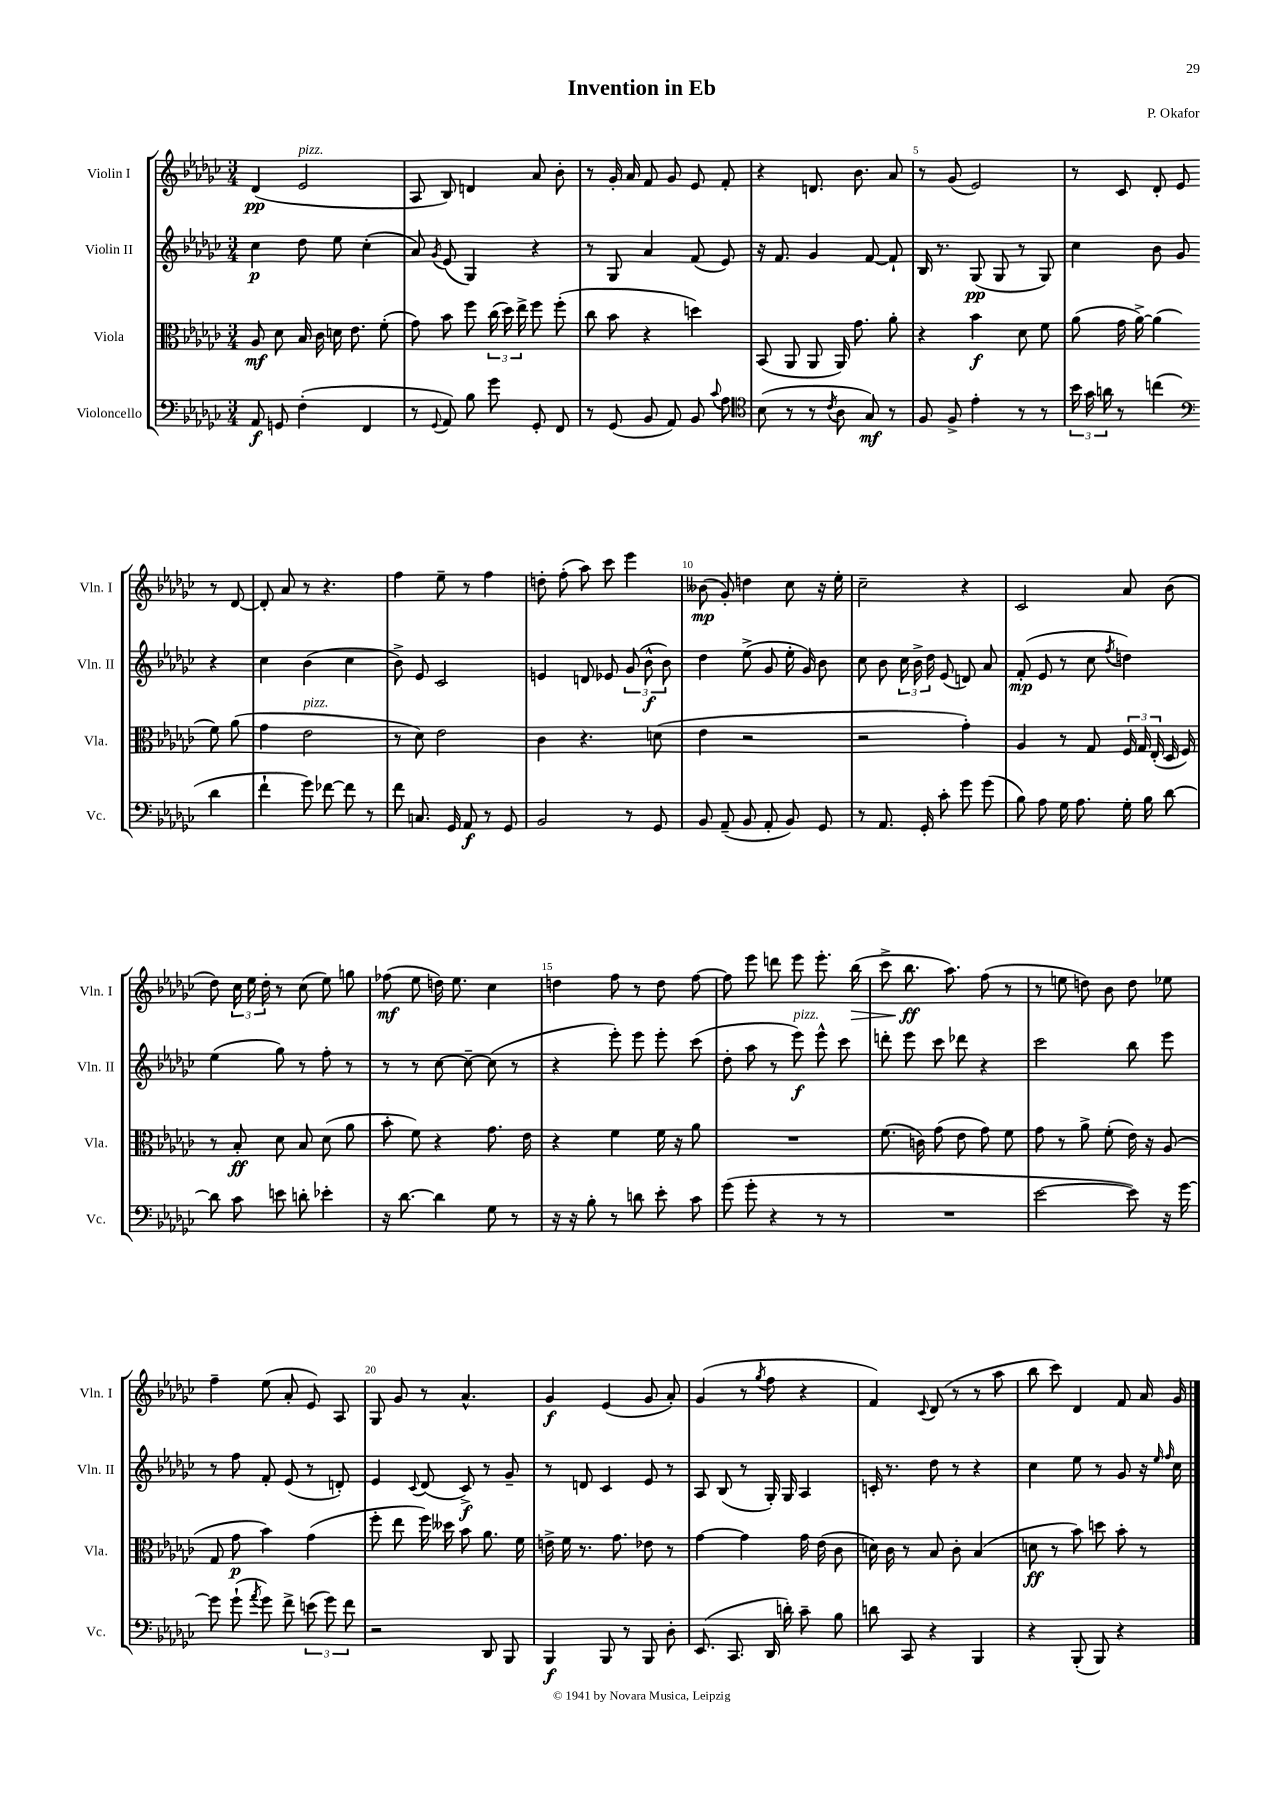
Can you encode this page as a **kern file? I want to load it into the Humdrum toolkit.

**kern	**kern	**kern	**kern
*staff4	*staff3	*staff2	*staff1
*clefF4	*clefC3	*clefG2	*clefG2
*k[b-e-a-d-g-c-]	*k[b-e-a-d-g-c-]	*k[b-e-a-d-g-c-]	*k[b-e-a-d-g-c-]
*M3/4	*M3/4	*M3/4	*M3/4
8AA-	8A-	4cc-	(4d-
8GG	8d-	.	.
(4F'	16B-	8dd-	2e-
.	16c-	.	.
.	16d	8ee-	.
.	8.e-	.	.
4FF	.	(4cc-'	.
.	(8f'	.	.
=	=	=	=
8r	8g-)	8a-)	8A-
8qqGG-	.	8qg-	.
8AA-)	8b-	(8e-	8B-)
8B-	8ff	4G-)	4d
8g-	(24cc-	.	.
.	24dd-)	.	.
.	24ee-^	.	.
8GG-'	8ff	4r	8a-
8FF	(8ff'	.	8b-'
=	=	=	=
8r	8cc-	8r	8r
(8GG-	8b-	8G-	16g-'
.	.	.	16a-
8BB-	4r	4a-	8f
8AA-)	.	.	8g-
8BB-	4dd)	(8f	8e-
8qqc-	.	.	.
8A-	.	8e-)	8f'
=	=	=	=
*clefC4	*	*	*
(8B-	(8BB-	16r	4r
.	.	8.f	.
8r	8AA-	.	.
8r	8AA-	4g-	8.d
8qc-	.	.	.
8A-	16AA-)	.	.
.	8.g-	.	8.b-
8G-)	.	[8f	.
8r	8a-'	8f`]	8a-
=	=	=	=
8F	4r	16B-	8r
.	.	8.r	.
8F^	.	.	(8g-
4e-'	4b-	(8G-	2e-)
.	.	8G-	.
8r	8d-	8r	.
8r	8f	8G-)	.
=	=	=	=
24b-	(8a-	4cc-	8r
24g-	.	.	.
24a	.	.	.
8r	16g-	.	8c-
.	[16a-^)	.	.
(4cc	(4a-]	8b-	8d-'
.	.	8g-	8e-
*clefF4	*	*	*
4d-	8f)	4r	8r
.	(8a-	.	[8d-
=	=	=	=
4f`	4g-	4cc-	8d-']
.	.	.	8a-
8g-)	2e-	(4b-	8r
[8f-	.	.	4.r
8f-]	.	4cc-	.
8r	.	.	.
=	=	=	=
8f	8r	8b-^)	4ff
8.C	8d-)	8e-	.
.	2e-	2c-	8ee-~
16GG-	.	.	.
8AA-	.	.	8r
8r	.	.	4ff
8GG-	.	.	.
=	=	=	=
2BB-	4c-	4e	8dd'
.	.	.	(8ff'
.	4.r	8d	8aa-)
.	.	8e-	8ccc-
8r	.	(12g-	4eee-
.	.	12b-^^	.
8GG-	(8d	.	.
.	.	12b-)	.
=	=	=	=
8BB-	4e-	4dd-	(8b--
(8AA-~	.	.	8g-')
8BB-	2r	(8ee-^	4dd
8AA-'	.	8g-	.
8BB-)	.	16ee-'	8cc-
.	.	16g-)	.
8GG-	.	8b-	16r
.	.	.	16ee-'
=	=	=	=
8r	2r	8cc-	2cc-~
8.AA-	.	8b-	.
.	.	24cc-	.
.	.	24b-^	.
16GG-'	.	.	.
.	.	24dd-	.
8c-'	.	(8e-	.
8g-	4g-')	8d)	4r
(8g-	.	8a-	.
=	=	=	=
8B-)	4A-	(8f'	2c-
8A-	.	8e-	.
16G-	8r	8r	.
8.A-	.	.	.
.	8G-	8cc-	.
.	.	8qff	.
16G-'	24F	4dd)	8a-
.	24G-	.	.
16B-	.	.	.
.	(24E-'	.	.
[8d-	16D-	.	(8b-
.	16F)	.	.
=	=	=	=
8d-]	8r	(4ee-	8dd-)
8c-	8B-'	.	24cc-
.	.	.	24ee-
.	.	.	24dd-'
8e	8d-	8gg-)	8r
8d'	8B-	8r	(8cc-
4e-'	(8d-	8ff'	8ee-)
.	8a-	8r	8gg
=	=	=	=
16r	8b-'	8r	(8ff-
[8.d-	.	.	.
.	8f)	8r	8ee-
4d-]	4r	[8cc-	16dd)
.	.	.	8.ee-
.	.	8cc-~_	.
8G-	8.g-	(8cc-]	4cc-
8r	.	8r	.
.	16e-	.	.
=	=	=	=
16r	4r	4r	4dd
16r	.	.	.
8B-'	.	.	.
8r	4f	8eee-')	8ff
8d	.	8eee-	8r
8e-'	16f	8eee-'	8dd
.	16r	.	.
8c-	8a-	(8ccc-	[8ff
=	=	=	=
(8g-	2.r	8dd-'	8ff]
8g-'	.	8aa-	8eee-
4r	.	8r	8ddd
.	.	8eee-)	8eee-
8r	.	8eee-^^	8.eee-'
8r	.	8ccc-	.
.	.	.	(16bb-
=	=	=	=
2.r	(8.f	8ddd'	8ccc-^
.	.	8eee-	8.bb-
.	16c)	.	.
.	(8g-	8ccc-	.
.	.	.	8.aa-)
.	8e-	8ddd-	.
.	8g-)	4r	(8ff
.	8f	.	8r
=	=	=	=
[2e-	8g-	2ccc-	8r
.	8r	.	8ee
.	8a-^	.	8dd)
.	(8f'	.	8b-
8e-])	16e-)	8bb-	8dd
.	16r	.	.
16r	(8A-	8eee-	8ee-
[16g-	.	.	.
=	=	=	=
8g-]	8G-	8r	4ff~
(8g-`	8g-	8ff	.
8qa-	.	.	.
8g-)	4b-)	8f'	(8ee-
8f^	.	(8e-	8a-'
(12e	(4g-	8r	8e-)
12g-)	.	.	.
.	.	8d')	8A-
12f	.	.	.
=	=	=	=
2r	8ff'	4e-	8G-
.	8ee-	.	8g-
.	.	8qqc-	.
.	16ff)	(8d-	8r
.	16dd--	.	.
.	8b-	8c-^)	4.a-^^
8DD-	8.a-	8r	.
8BBB-	.	8g-~	.
.	16f	.	.
=	=	=	=
4BBB-	16e^	8r	4g-
.	16f	.	.
.	8.r	8d	.
8BBB-	.	4c-	(4e-
.	8.g-	.	.
8r	.	.	.
8BBB-	8e-	8e-	8g-
8D-'	8r	8r	8a-')
=	=	=	=
(8.EE-	[4g-	8A-	(4g-
.	.	(8B-	.
8.CC-	.	.	.
.	4g-]	8r	8r
.	.	.	8qgg-
16DD-	.	16G-')	8ff
16d')	.	16G-	.
8c-~	16g-	4A-	4r
.	(16e-	.	.
8B-	8c-	.	.
=	=	=	=
8d	16d)	16c'	4f)
.	16c-	8.r	.
8CC-	8r	.	.
.	.	.	8qqc-
4r	8B-	8dd-	(8d-
.	8c-'	8r	8r
4BBB-	(4B-	4r	8r
.	.	.	8aa-
=	=	=	=
4r	8d	4cc-	8bb-
.	8r	.	8ccc-)
(8BBB-'	8b-)	8ee-	4d-
8BBB-)	8dd	8r	.
4r	8b-'	8g-	8f
.	8r	16r	16a-
.	.	16qqee-	.
.	.	16qqff	.
.	.	16cc-	16g-
==	==	==	==
*-	*-	*-	*-
